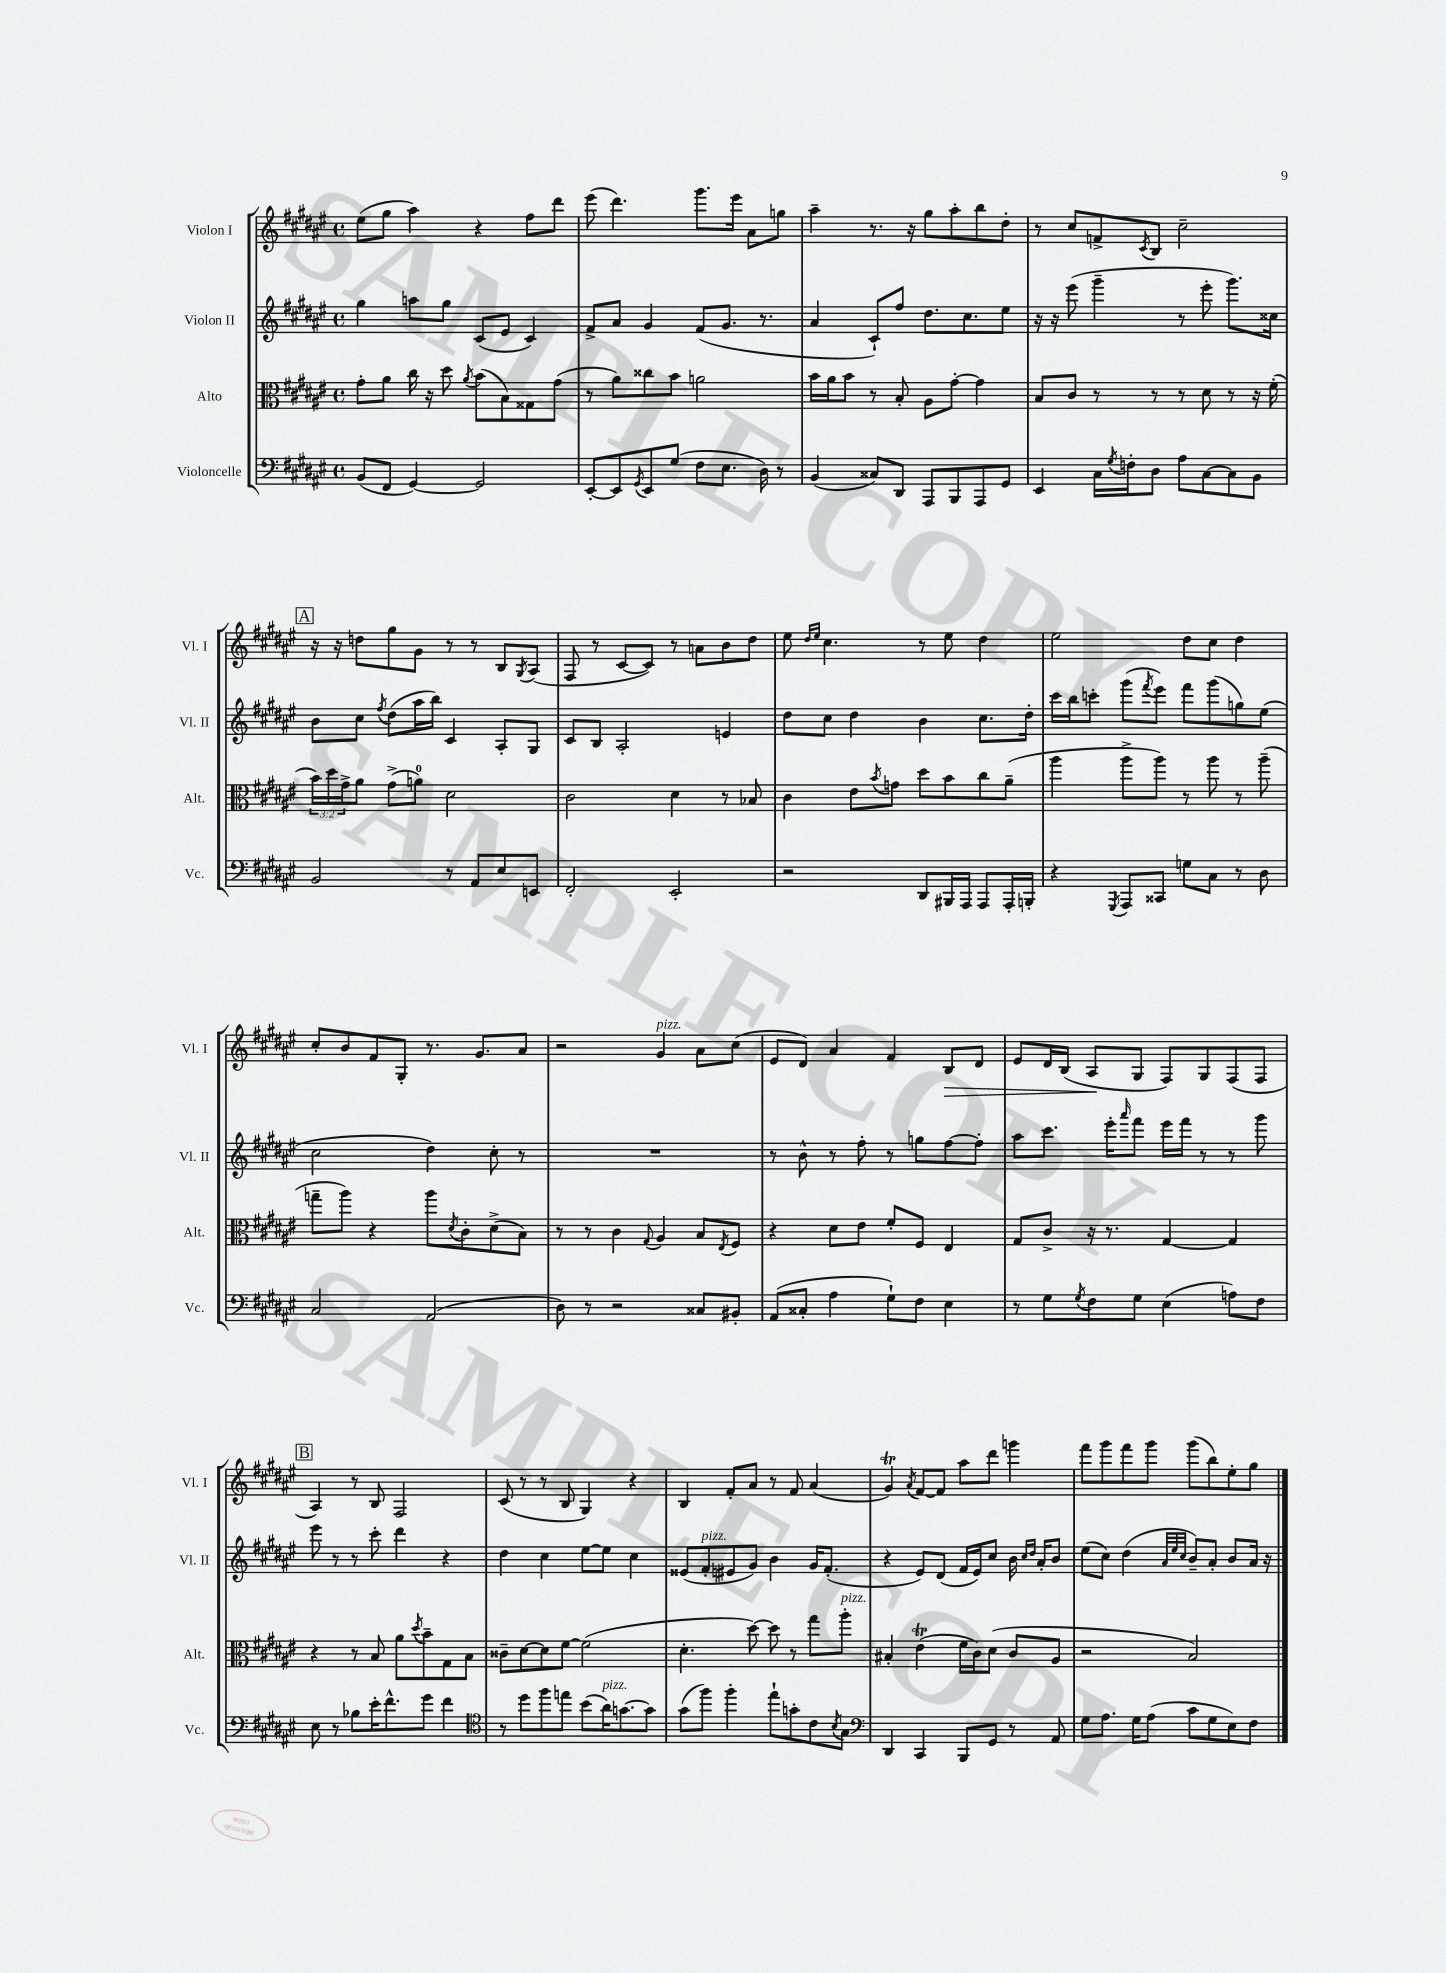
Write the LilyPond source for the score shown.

<<
\new StaffGroup <<
\new Staff = "s0" \with { instrumentName = "Violon I" shortInstrumentName = "Vl. I" } {
    \clef treble \key fis \major \defaultTimeSignature \time 4/4
    eis''8( gis''8 ais''4) r4 fis''8 dis'''8 |
    eis'''8( dis'''4.) gis'''8. eis'''16 ais'8 g''8 |
    ais''4-- r8. r16 gis''8 ais''8-. b''8 dis''8-. |
    r8 cis''8 f'8-> \acciaccatura { cis'8 } b8 cis''2-- |
    \mark \markup { \box "A" } r16 r16 d''8 gis''8 gis'8 r8 r8 b8 \acciaccatura { gis8 } ais8( |
    fis8 r8 cis'8~ cis'8) r8 a'8 b'8 dis''8 |
    eis''8 \grace { dis''16 eis''16 } cis''4. r8 eis''8 dis''4 |
    eis''2 dis''8 cis''8 dis''4 |
    cis''8-. b'8 fis'8 gis8-. r8. gis'8. ais'8 |
    r2 gis'4^\markup { \italic "pizz." } ais'8 cis''8( |
    eis'8 dis'8) ais'4 fis'4 b8\> dis'8 |
    eis'8 dis'16 b16( ais8\! gis8 fis8) gis8 fis8( fis8 |
    \mark \markup { \box "B" } ais4) r8 b8 fis2 |
    cis'8( r8 r8 b8 gis4) r4 |
    b4 fis'8-. ais'8 r8 fis'8 ais'4( |
    gis'4\trill) \acciaccatura { ais'8 } fis'8~ fis'8 ais''8 dis'''8 g'''4 |
    fis'''8 gis'''8 fis'''8 gis'''8 gis'''8( b''8) eis''8-. gis''8 \bar "|." |
}
\new Staff = "s1" \with { instrumentName = "Violon II" shortInstrumentName = "Vl. II" } {
    \clef treble \key fis \major \defaultTimeSignature \time 4/4
    gis''4 a''8 gis''8 cis'8( eis'8 cis'4) |
    fis'8-> ais'8 gis'4 fis'8( gis'8. r8. |
    ais'4 cis'8-!) fis''8 dis''8. cis''8. eis''8 |
    r16 r16 eis'''8( gis'''4-- r8 eis'''8-. gis'''8.) cisis''16 |
    \mark \markup { \box "A" } b'8 cis''8 \acciaccatura { fis''8 } dis''8( ais''16 b''16) cis'4 ais8-. gis8 |
    cis'8 b8 ais2-. e'4 |
    dis''8 cis''8 dis''4 b'4 cis''8. dis''16-. |
    cis'''16 b''16 c'''8-. gis'''8( \acciaccatura { fis'''8 } eis'''8) fis'''8 gis'''8( g''8) eis''8( |
    cis''2 dis''4) cis''8-. r8 |
    R1 |
    r8 b'8-^ r8 fis''8-. r8 g''8 fis''8~ fis''8-. |
    ais''8 cis'''8. eis'''16-. \grace { ais'''16 } fis'''8 eis'''16 fis'''16 r8 r8 gis'''8 |
    \mark \markup { \box "B" } eis'''8 r8 r8 cis'''8-. dis'''4 r4 |
    dis''4 cis''4 eis''8~ eis''8 cis''4 |
    eisis'8( fis'8-.^\markup { \italic "pizz." } eis'8 gis'8) b'4 gis'16 fis'8.-.( |
    r4 eis'8) dis'8( fis'16 eis'16) cis''8 b'16 \grace { cis''16 dis''16 } ais'16-. b'8 |
    eis''8( cis''8) dis''4( \grace { ais'32 eis''32 cis''32 } b'8--) ais'8-. b'8 ais'16 r16 \bar "|." |
}
\new Staff = "s2" \with { instrumentName = "Alto" shortInstrumentName = "Alt." } {
    \clef alto \key fis \major \defaultTimeSignature \time 4/4 \override Staff.TupletNumber.text = #tuplet-number::calc-fraction-text
    gis'8-. ais'8 cis''16 r16 dis''8 \acciaccatura { ais'8 } b'8( b8) gisis8 gis'8( |
    r8 ais'8) cisis''8 b'8 a'2 |
    b'16 ais'16 b'8 r8 b8-. ais8 gis'8~-. gis'4 |
    b8 cis'8 r8 r8 r8 dis'8 r8 r16 fis'16-.( |
    \mark \markup { \box "A" } \tuplet 3/2 { b'16) dis''16 gis'16-> } ais'8 gis'8->( a'8-0) dis'2 |
    cis'2 dis'4 r8 bes8 |
    cis'4 eis'8 \acciaccatura { b'8 } g'8 dis''8 b'8 cis''8 ais'8--( |
    ais''4 ais''8-> ais''8) r8 ais''8 r8 ais''8--( |
    g''8-- ais''8) r4 ais''8 \acciaccatura { dis'8 } cis'8-. dis'8->( b8) |
    r8 r8 cis'4 \appoggiatura { gis8 } ais4 b8 \acciaccatura { eis8 } fis8 |
    r4 dis'8 eis'8 fis'8-. fis8 eis4 |
    gis8 cis'8-> r16 r8. gis4~ gis4 |
    \mark \markup { \box "B" } r4 r8 b8 ais'8 \acciaccatura { dis''8 } b'8-- gis8 b8 |
    cisis'8-- dis'8~ dis'8 fis'8~ fis'2( |
    dis'4.-. dis''8~) dis''8 r8 gis''8 ais''8-.^\markup { \italic "pizz." } |
    bis4-. eis'4\trill( fis'16 cis'16) dis'8( cis'8 ais8 |
    r2 b2) \bar "|." |
}
\new Staff = "s3" \with { instrumentName = "Violoncelle" shortInstrumentName = "Vc." } {
    \clef bass \key fis \major \defaultTimeSignature \time 4/4
    b,8( fis,8 gis,4~) gis,2 |
    eis,8~-. eis,8 \acciaccatura { gis,8 } eis,8 gis8( fis8 eis8. dis16) r8 |
    b,4( cisis8) dis,8 ais,,8 b,,8 ais,,8 gis,8 |
    eis,4 cis16 \acciaccatura { gis8 } f16-. dis8 ais8 cis8~ cis8 b,8 |
    \mark \markup { \box "A" } b,2 r8 ais,8 eis8 e,8 |
    fis,2-. eis,2-. |
    r2 dis,8 bis,,16 ais,,16 ais,,8 ais,,16-. b,,16-. |
    r4 \acciaccatura { gis,,8 } ais,,8 cisis,8 g8 cis8 r8 dis8 |
    cis2 ais,2( |
    dis8) r8 r2 cisis8 bis,8-. |
    ais,8( cisis8-. ais4 gis8-!) fis8 eis4 |
    r8 gis8 \acciaccatura { gis8 } fis8 gis8 eis4( a8) fis8 |
    \mark \markup { \box "B" } eis8 r8 bes8 eis'16-. fis'8.-^ gis'8 fis'4 |
    \clef tenor r8 dis''8 fis''8 e''8 b'8( ais'16^\markup { \italic "pizz." }) g'8.~ g'8 |
    gis'8( fis''8) fis''4-. eis''8-! g'8-. cis'8 \acciaccatura { b8 } gis8 |
    \clef bass dis,4 cis,4 b,,8 gis,8 r8 ais,8 |
    gis8 ais8. gis16 ais8( cis'8 gis8 eis8) fis8 \bar "|." |
}
>>
>>
\layout { \context { \Score \remove "Bar_number_engraver" } }
